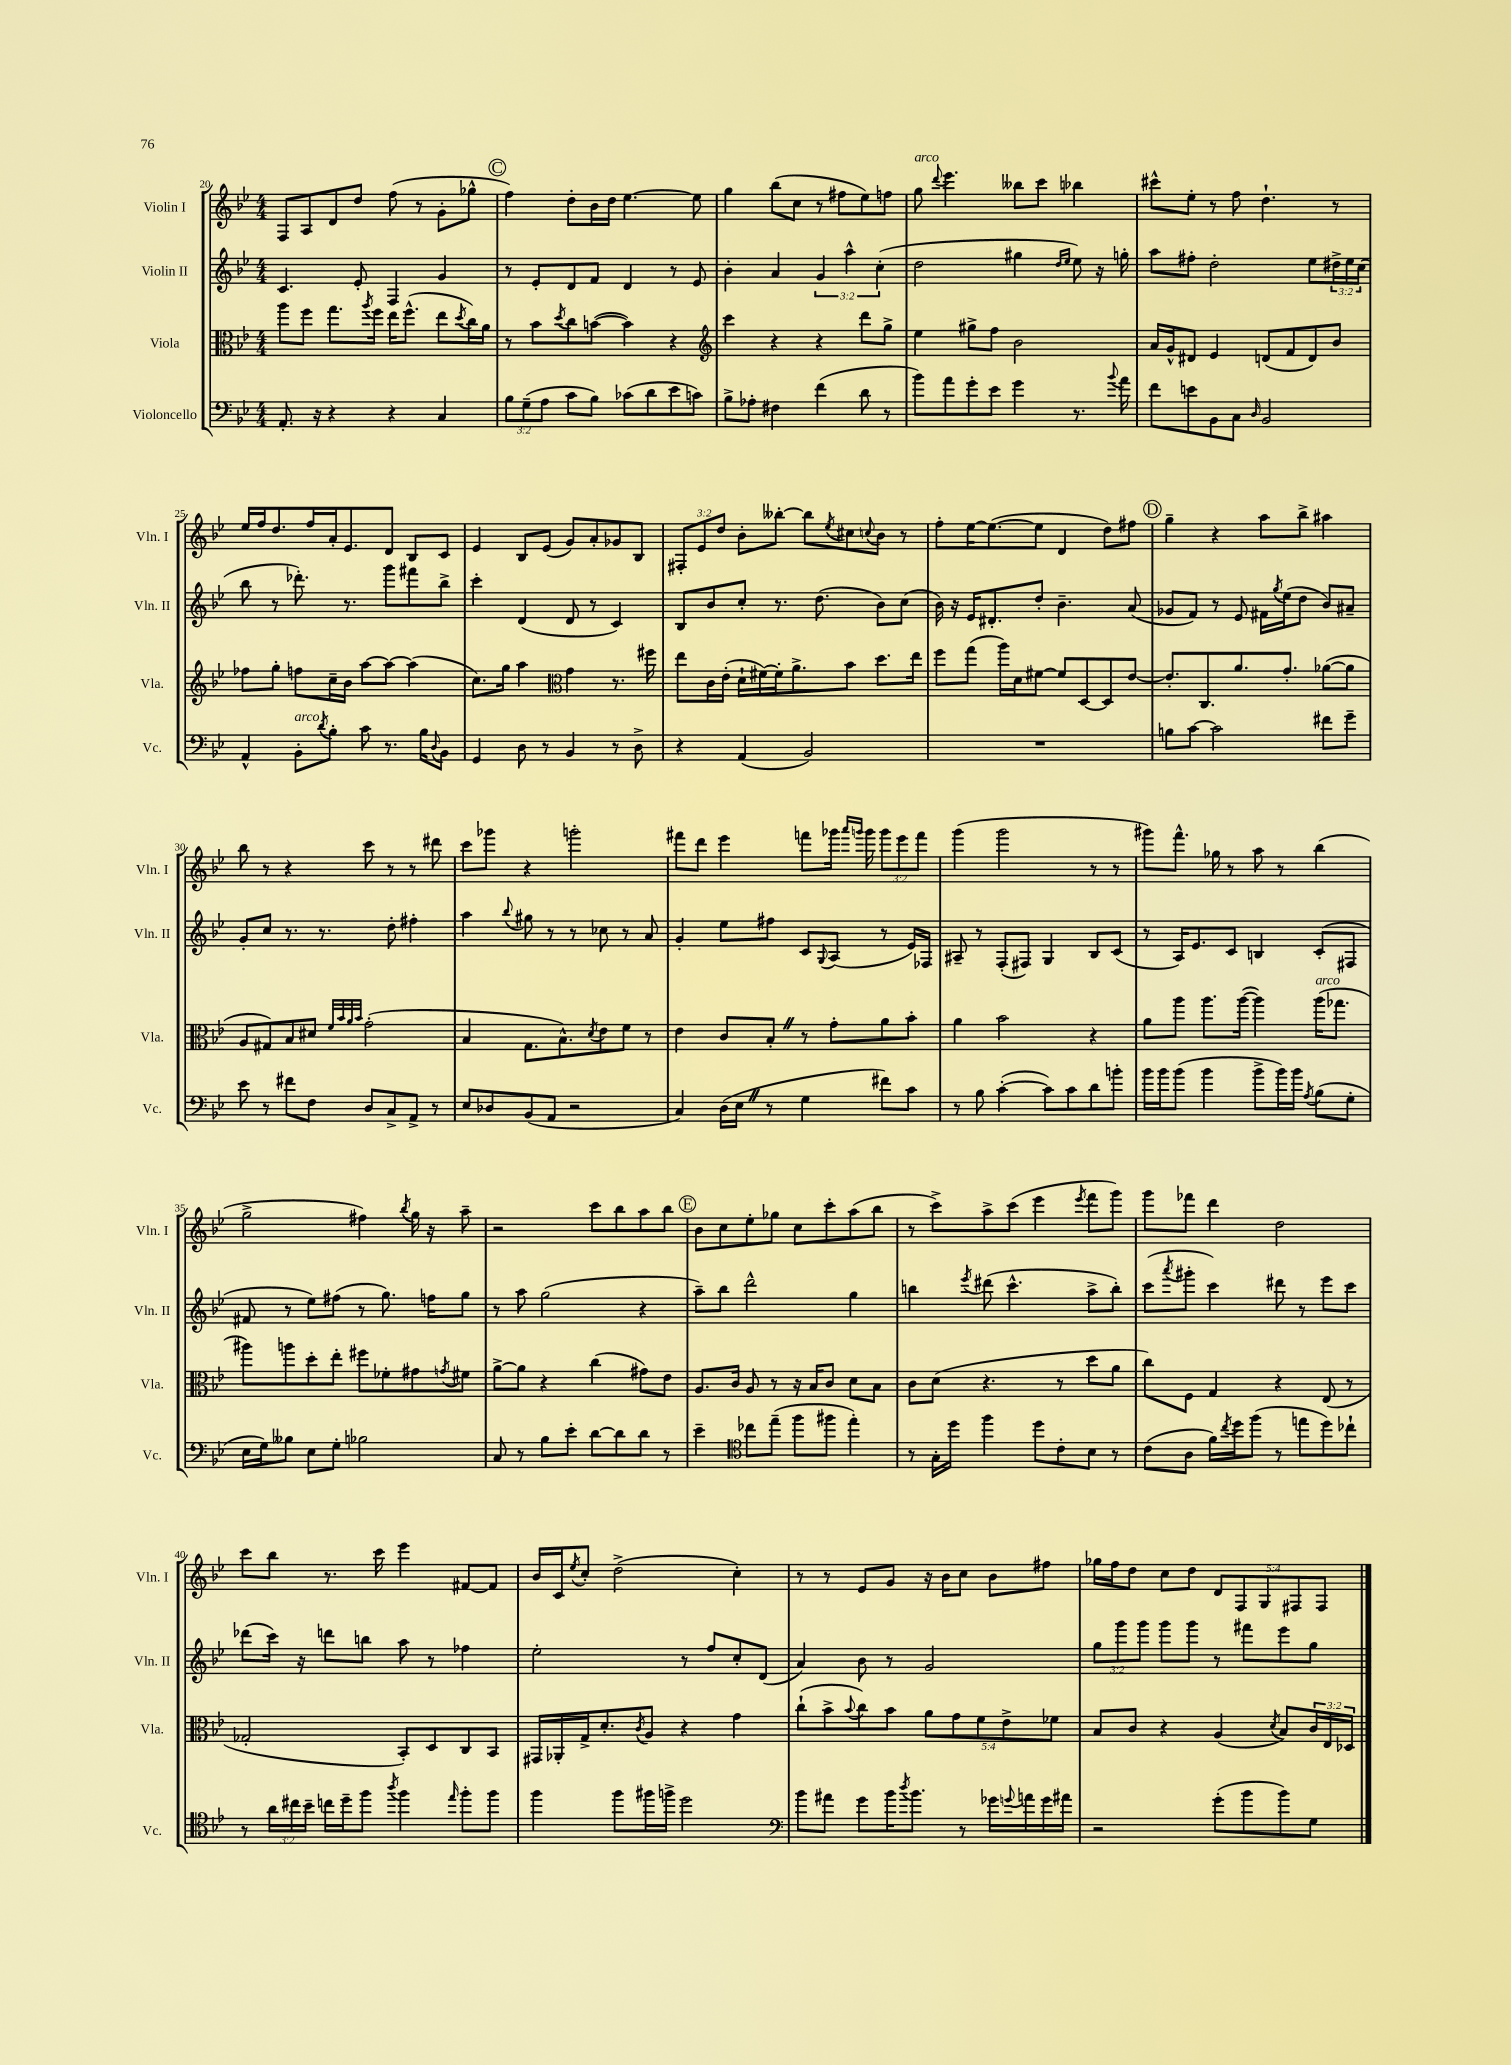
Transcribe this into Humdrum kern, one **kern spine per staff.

**kern	**kern	**kern	**kern
*part4	*part3	*part2	*part1
*staff4	*staff3	*staff2	*staff1
*I"Violoncello	*I"Viola	*I"Violin II	*I"Violin I
*I'Vc.	*I'Vla.	*I'Vln. II	*I'Vln. I
*clefF4	*clefC3	*clefG2	*clefG2
*k[b-e-]	*k[b-e-]	*k[b-e-]	*k[b-e-]
*M4/4	*M4/4	*M4/4	*M4/4
=20	=20	=20	=20
8.AA'/	8aa\L	4.c/	8F/L
.	8ff\J	.	8A/
16r	.	.	.
4r	8.gg\L	.	8d/
.	.	8e-'/	8dd/J
.	8qaa/	.	.
.	16ff\Jk	.	.
4r	16ee-\KL	4F/	(8ff\
.	(8.ff^^\J	.	.
.	.	.	8r
4C/	8ee-\L	4g/	8g'\L
.	8qdd/	.	.
.	16cc\L)	.	8gg-X^^\J
.	16a\JJ	.	.
!!LO:REH:place=s1:t=C
=21	=21	=21	=21
12B-\L	8r	8r	4ff\)
(12G~\	.	.	.
.	8b-\L	8e-'/L	.
12A\J	.	.	.
.	8qdd/	.	.
8c\L	8cc\	8d/	8dd'\L
8B-\J)	([8bn\J	8f/J	16b-\L
.	.	.	16dd\JJ
(8c-X\L	4b\])	4d/	[4.ee-\
8d\	.	.	.
8e-\	4r	8r	.
8cn\J)	.	8e-/	8ee-\]
=22	=22	=22	=22
*	*clefG2	*	*
8B-^\L	4ccc\	4b-'\	4gg\
8A-X'\J	.	.	.
4F#X\	4r	4a/	(8bb-\L
.	.	.	8cc\J
(4f\	4r	6g/	8r
.	.	.	8ff#X\L
.	.	6aa^^\	.
8d\	8ddd\L	.	8ee-\)
.	.	(6cc'\	.
8r	8gg^\J	.	8ffn\J
=23	=23	=23	=23
!	!	!	!LO:TX:a:i:t=arco
8b-\L)	4ee-\	2dd\	8gg\
.	.	.	8qqddd/
8a\	.	.	4.eee-\
8g'\	8gg#X^\L	.	.
8e-\J	8ff\J	.	.
4g\	2b-\	4gg#X\	8bb--X\L
.	.	.	8ccc\J
.	.	16qqdd/LL	.
.	.	16qqee-/JJ	.
8.r	.	8ee-\)	4bb-X\
.	.	16r	.
8qqb-/	.	.	.
16a\	.	16ggn'\	.
=24	=24	=24	=24
8f\L	16a/LL	8aa\L	8ccc#X^^\L
.	16g^^/J	.	.
8en\	8d#X/J	8ff#X'\J	8ee-'\J
8BB-\	4e-/	2dd'\	8r
8C\J	.	.	8ff\
16qqD/	.	.	.
2BB-/	(8dn/L	.	4.dd`\
.	8f/	.	.
.	8d/)	8ee-\L	.
.	8b-/J	24dd#X^\L	8r
.	.	24ee-\	.
.	.	(24cc\JJ	.
!!LO:LB:g=z
=25	=25	=25	=25
4AA^^/	8ff-X\L	8bb-\	16ee-/LL
.	.	.	16ff/J
.	8gg'\J	8r	8.dd/
!LO:TX:a:i:t=arco	!	!	!
8BB-'\L	8ffn\L	8.ddd-X'\)	.
.	.	.	16ff/L
8qd/	.	.	.
8B-'\J	16cc~\L	.	16a'/J
.	16b-\JJ	8.r	8.e-/
8c\	[8aa\L	.	.
8.r	8aa\J_	8ggg\L	8d/J
.	(4aa\]	8fff#X\	8B-/L
16B-\KL	.	.	.
8qqD/	.	.	.
8BB-\J	.	8bb-^\J	8c/J
=26	=26	=26	=26
4GG/	8.cc\L)	4ccc'\	4e-/
.	16gg\Jk	.	.
8D\	4aa\	(4d/	8B-/L
8r	.	.	(8e-/J
*	*clefC3	*	*
4BB-/	4g\	8d/	8g/L)
.	.	8r	8a'/
8r	8.r	4c/)	8g-X/
8D^\	.	.	8B-/J
.	16ff#X\	.	.
=27	=27	=27	=27
4r	8ee-\L	8B-/L	12F#X'/L
.	.	.	12e-/
.	16c\L	8b-/	.
.	.	.	12dd/J
.	(16e-'\JJ	.	.
(4AA/	16d`\LL	8cc'/J	8b-'\L
.	[16f#X\)	.	.
.	16f#'\J]	8.r	[8bb--X'\J
.	8.a^\	.	.
2BB-/)	.	.	8bb--\L]
.	.	(8.dd\	.
.	.	.	8qee-/
.	8b-\J	.	8cc#X\
.	.	.	8qqccn/
.	8.dd\L	8b-\L)	8b-\J
.	.	(8cc\J	8r
.	16ee-\Jk	.	.
=28	=28	=28	=28
1r	8ff\L	16b-\)	8ff'\L
.	.	16r	.
.	(8gg\J	16e-/KL	[16ee-\K
.	.	8.d#X'/	(8.ee-\_
.	16aa\LL)	.	.
.	16d\J	.	.
.	[8f#X\J	8dd'/J	8ee-\J]
.	8f#/L]	4.b-~\	4d/
.	[8D/	.	.
.	8D/]	.	8dd\L)
.	[8e-/J	(8a/	8ff#X\J
!!LO:REH:place=s1:t=D
=29	=29	=29	=29
8Bn\L	8.e-'/L]	8g-X/L	4gg~\
[8c\J	.	8f/J)	.
.	8.C/	.	.
2c\]	.	8r	4r
.	8.a/	8e-/	.
.	.	16f#X\LL	8aa\L
.	.	8qgg/	.
.	8.g'/J	(16ee-\J	.
.	.	8dd\J	8bb-^\J
8f#X\L	([8a-X\L	8b-/L)	4aa#X\
8g~\J	8a-\J]	8a#X~/J	.
!!LO:LB:g=z
=30	=30	=30	=30
8e-\	8A/L	8g'/L	8bb-\
8r	8G#X/)	8cc/J	8r
8f#X\L	8B-/	8.r	4r
8F\J	8d#X/J	.	.
.	.	8.r	.
.	32qqf/LLL	.	.
.	32qqb-/	.	.
.	32qqa/	.	.
.	32qqb-/JJJ	.	.
8D/L	(2g'\	.	8ccc\
8C^/	.	8dd'\	8r
8AA^/J	.	4ff#X'\	8r
8r	.	.	8ddd#X\
=31	=31	=31	=31
8E-/L	4B-/	4aa\	8ccc\L
8D-X/	.	.	8ggg-X\J
.	.	8qqbb-/	.
(8BB-/	8.G\L	8gg#X\	4r
8AA/J	.	8r	.
.	8.B-^^\)	.	.
2r	.	8r	2gggn'\
.	8qd/	.	.
.	8e-\	8cc-X\	.
.	8f\J	8r	.
.	8r	8a/	.
=32	=32	=32	=32
4C/)	4e-\	4g'/	8fff#X\L
.	.	.	8ddd\J
(16D\LL	8c/L	8ee-\L	4eee-\
16E-Z\JJ	.	.	.
8r	8B-'Z/J	8ff#X\J	.
4G\	8r	8c/L	8fffn\L
.	.	8qqG/	.
.	8g'\L	(8A/J	16ggg-X\Jk
.	.	.	16qqaaa/LL
.	.	.	16qqgggn/JJ
.	.	.	16ggg\
8f#X\L)	8a\	8r	12ggg\L
.	.	.	12eee-\
8c\J	8b-'\J	16e-/LL)	.
.	.	.	12fff\J
.	.	16F-X/JJ	.
=33	=33	=33	=33
8r	4a\	8A#X~/	(4ggg\
8B-\	.	8r	.
([4c'\	2b-\	(8F'/L	2ggg\
.	.	8F#X/J)	.
8c\L])	.	4G/	.
8c\	.	.	.
8d\	4r	8B-/L	8r
8bn'\J	.	(8c/J	8r
=34	=34	=34	=34
16b-\LL	8a\L	8r	8ggg#X\L)
16b-\J	.	.	.
(8b-\J	8aa\J	16A/KL)	8.fff^^\J
.	.	8.e-/	.
4b-\	8.aa\L	.	.
.	.	.	16gg-X\
.	.	8c/J	8r
.	([16aa\Jk	.	.
8b-^\L	4aa\])	4Bn/	8aa\
16b-\L)	.	.	8r
16b-\JJ	.	.	.
8qA/	.	.	.
!	!LO:TX:a:i:t=arco	!	!
(8B-\L	(16aa\KL	(8c'/L	(4bb-\
.	8.gg-X\J	.	.
8G'\J	.	8F#X/J	.
!!LO:LB:g=z
=35	=35	=35	=35
16E-\LL	8aa#X\L)	8f#X/	2gg^\
16G\J)	.	.	.
8B--X\J	8aan\	8r	.
8E-\L	8dd'\	8ee-\L)	.
8G'\J	8ee-'\J	(8ff#X\J	.
2B-X\	8ff#X\L	8r	4ff#X\)
.	8f-X'\	8.gg\)	.
.	.	.	8qbb-/
.	8g#X\	.	16gg\
.	.	16ffn\KL	16r
.	8qgn/	.	.
.	8f#X\J	8gg\J	8aa~\
=36	=36	=36	=36
8C/	[8a^\L	8r	2r
8r	8a\J]	8aa\	.
8B-\L	4r	(2gg\	.
8e-'\J	.	.	.
[8d\L	(4cc\	.	8ccc\L
8d\]	.	.	8bb-\
8d\J	8g#X\L)	4r	8aa\
8r	8e-\J	.	8bb-\J
!!LO:REH:place=s1:t=E
=37	=37	=37	=37
4e-~\	8.A/L	8aa~\L)	8b-\L
.	.	8bb-\J	8cc\
.	16c/Jk	.	.
*clefC4	*	*	*
8cc-X\L	8A/	2ddd^^\	8ee-'\
(8ee-~\J	8r	.	8gg-X\J
8ff\L	16r	.	8cc\L
.	16B-/KL	.	.
8ff#X\J	8c/J	.	8ccc'\
4ee-'\)	8d\L	4gg\	(8aa\
.	8B-\J	.	8bb-\J
=38	=38	=38	=38
8r	8c\L	4bbn\	8r
16G'\LL	(8d\J	.	8ccc^\L)
16dd\JJ	.	.	.
.	.	8qeee-/	.
4ff\	4.r	(8ddd#X\	8aa^\
.	.	4.ccc^^\	(8ccc\J
8dd\L	.	.	4eee-\
8c'\	8r	.	.
.	.	.	8qeee-/
8B-\J	8dd\L	8aa^\L	8fff\L
8r	8a\J	8bb'\J)	8ggg\J)
=39	=39	=39	=39
(8c\L	8cc\L)	(8ccc\L	8ggg\L
.	.	8qaaa/	.
8A\J	8F\J	8ggg#X'\J	8fff-X\J
16f\LL)	4G/	4ccc\)	4ddd\
8qcc/	.	.	.
16dd\J	.	.	.
(8ff\J	.	.	.
8r	4r	8ddd#X\	2dd\
8een\L	.	8r	.
8dd\)	(8E-/	8eee-\L	.
8cc-X`\J	8r	8ccc\J	.
!!LO:LB:g=z
=40	=40	=40	=40
8r	2G-X'/	(8ddd-X\L	8ccc\L
24a\LL	.	16ccc\Jk)	8bb-\J
24cc#X\	.	.	.
.	.	16r	.
24b-~\JJ	.	.	.
16ccn\LL	.	8dddn\L	8.r
16dd~\J	.	.	.
8ff\J	.	8bbn\J	.
.	.	.	16ccc\
8qaa/	.	.	.
4ff\	8BB-'/L)	8aa\	4eee-\
.	8D/	8r	.
16qqee-/	.	.	.
8ff'\L	8C/	4ff-X\	[8f#X/L
8ff\J	8BB-/J	.	8f#/J]
=41	=41	=41	=41
4ff\	16GG#X/LL	2ee-'\	16b-/LL
.	16AA-X'/	.	16c/J
.	.	.	8qee-/
.	16G^/J	.	8cc'/J
.	8.d'/	.	.
8ff\L	.	.	(2dd^\
.	8qc/	.	.
16ff#X\L	8A/J	.	.
16ffn^\JJ	.	.	.
2dd\	4r	8r	.
.	.	8ff/L	.
.	4g\	8cc'/	4cc'\)
.	.	(8d/J	.
=42	=42	=42	=42
*clefF4	*	*	*
8b-\L	(8cc`\L	4a/)	8r
8a#X\J	8b-^\	.	8r
.	8qqb-/	.	.
8g\L	8cc\)	8b-\	8e-/L
16b-\K	8b-\J	8r	8g/J
8qdd/	.	.	.
8.b-\J	.	.	.
.	10a\L	2g/	16r
.	.	.	16b-\KL
.	10g\	.	.
8r	.	.	8cc\J
.	10f\	.	.
16g-X\LL	.	.	8b-\L
.	10e-^\	.	.
8qqgn/	.	.	.
16an\	.	.	.
16g\	.	.	8ff#X\J
.	10f-X\J	.	.
16a#X\JJ	.	.	.
=43	=43	=43	=43
2r	8B-/L	12gg\L	16gg-X\LL
.	.	.	16ff\J
.	.	12ggg\	.
.	8c/J	.	8dd\J
.	.	12ggg\J	.
.	4r	8ggg\L	8cc\L
.	.	8ggg\J	8dd\J
(8g'\L	(4A/	8r	10d/L
.	.	.	10F/
8b-\	.	8fff#X\L	.
.	.	.	10G/
.	8qd/	.	.
8b-\)	8B-/L)	8eee-\	.
.	.	.	10F#X/
8G\J	24c/L	8gg\J	.
.	.	.	10F#/J
.	24E-/	.	.
.	24D-X/JJ	.	.
==	==	==	==
*-	*-	*-	*-
